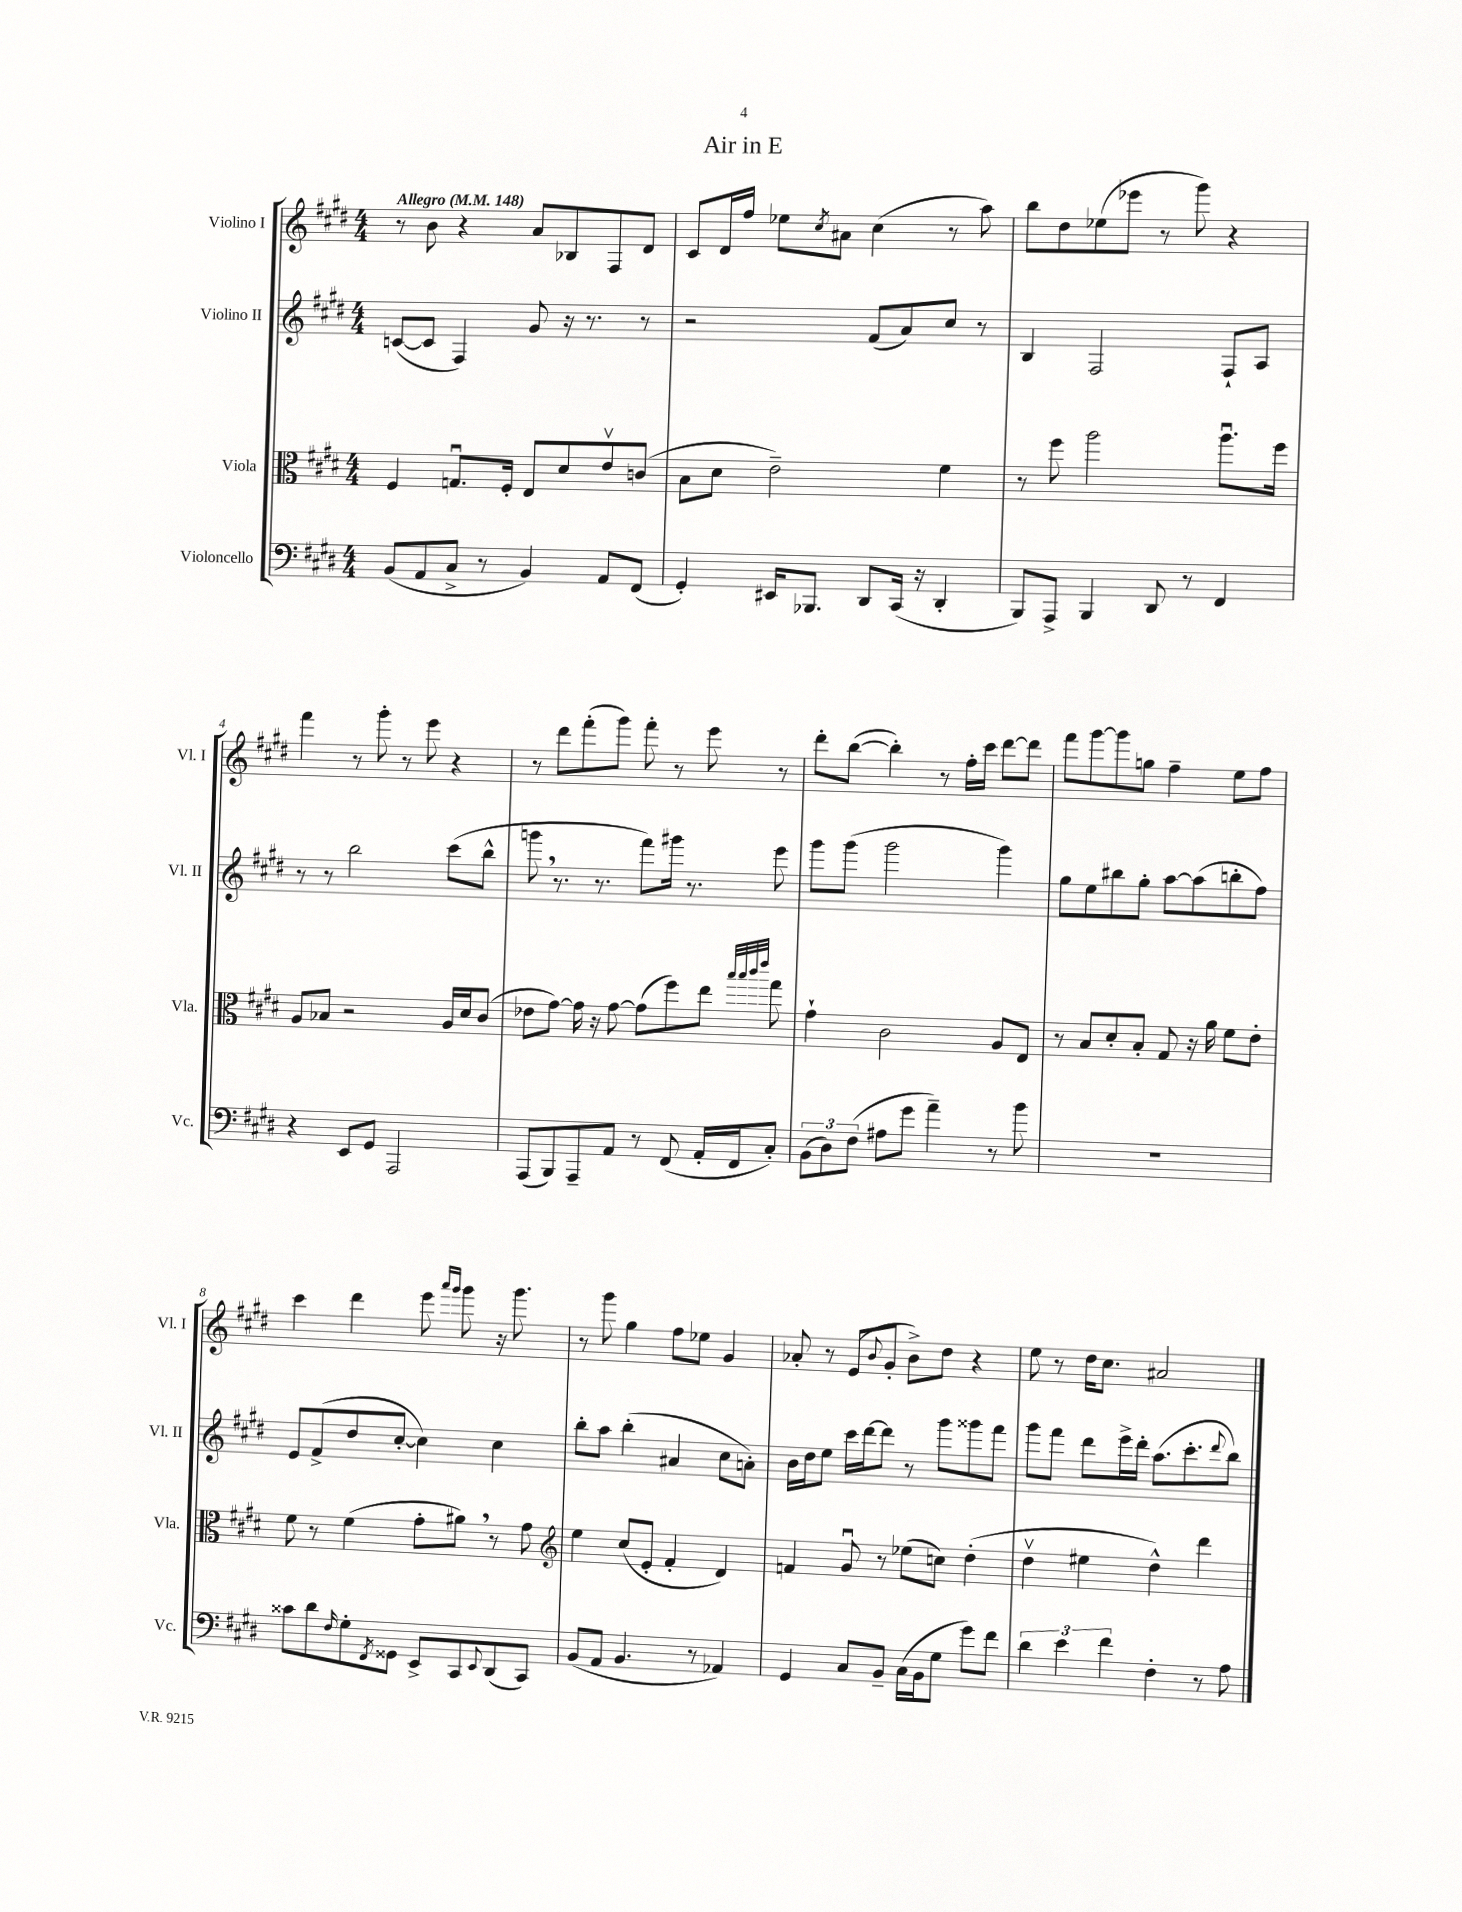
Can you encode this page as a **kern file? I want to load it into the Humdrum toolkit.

**kern	**kern	**kern	**kern
*part4	*part3	*part2	*part1
*staff4	*staff3	*staff2	*staff1
*I"Violoncello	*I"Viola	*I"Violino II	*I"Violino I
*I'Vc.	*I'Vla.	*I'Vl. II	*I'Vl. I
*clefF4	*clefC3	*clefG2	*clefG2
*k[f#c#g#d#]	*k[f#c#g#d#]	*k[f#c#g#d#]	*k[f#c#g#d#]
*M4/4	*M4/4	*M4/4	*M4/4
*MM148	*MM148	*MM148	*MM148
=1	=1	=1	=1
!	!	!	!LO:TX:a:B:t=Allegro
(8BB/L	4F#/	([8cn/L	8r
8AA/	.	8c/J]	8b\
8C#^/J	8.Gnu/L	4F#/)	4r
8r	.	.	.
.	16F#'/Jk	.	.
4BB/)	8E/L	8g#/	8a/L
.	8d#/	16r	8B-X/
.	.	8.r	.
8AA/L	8ev/	.	8F#/
(8FF#/J	(8cn/J	8r	8d#/J
=2	=2	=2	=2
4GG#'/)	8B\L	2r	8c#/L
.	8d#\J	.	16d#/L
.	.	.	16ff#/JJ
16EE#X/KL	2e~\)	.	8ee-X\L
8.BBB-X/J	.	.	.
.	.	.	8qcc#/
.	.	.	8a#X\J
8DD#/L	.	(8f#/L	(4cc#\
(16CC#/Jk	.	8a/)	.
16r	.	.	.
4DD#'/	4f#\	8cc#/J	8r
.	.	8r	8aa\)
=3	=3	=3	=3
8BBB/L)	8r	4B/	8bb\L
8AAA^/J	8ff#\	.	8dd#\
4BBB/	2aa\	2F#/	(8ee-X\
.	.	.	8eee-X\J
8DD#/	.	.	8r
8r	.	.	8ggg#\)
4FF#/	8.aau\L	8F#`/L	4r
.	.	8A/J	.
.	16ff#\Jk	.	.
!!LO:LB:g=z
=4	=4	=4	=4
4r	8A/L	8r	4fff#\
.	8B-X/J	8r	.
8EE/L	2r	2bb\	8r
8GG#/J	.	.	8ggg#'\
2AAA/	.	.	8r
.	.	.	8eee\
.	16A/LL	(8ccc#\L	4r
.	16d#/J	.	.
.	(8c#/J	8bb^^\J	.
=5	=5	=5	=5
(8AAA/L	8e-X\L	8gggn,\	8r
8BBB/)	[8g#\J)	8.r	8ddd#\L
8AAA~/	16g#\]	.	(8fff#'\
.	16r	8.r	.
8AA/J	[8g#\	.	8ggg#\J)
8r	(8g#\L]	8fff#\L)	8fff#'\
(8FF#/	8ff#\)	16ggg#X\Jk	8r
.	.	8.r	.
16AA'/LL	8ee\J	.	8eee\
16FF#/J	.	.	.
.	32qqbb/LLL	.	.
.	32qqbb/	.	.
.	32qqccc#/	.	.
.	32qqeee/JJJ	.	.
8C#'/J)	8gg#\	8eee\	8r
=6	=6	=6	=6
(12BB\L	4g#`\	8ggg#\L	8ddd#'\L
12D#\)	.	.	.
.	.	(8ggg#\J	([8bb\J
(12F#\J	.	.	.
8A#X\L	2c#\	2ggg#\	4bb'\])
8g#\J	.	.	.
4a~\)	.	.	8r
.	.	.	16ff#'\LL
.	.	.	16ccc#\JJ
8r	8A/L	4ggg#\)	[8ddd#\L
8b\	8E/J	.	8ddd#\J]
=7	=7	=7	=7
1r	8r	8gg#\L	8fff#\L
.	8B/L	8ee\	[8ggg#\
.	8d#'/	8bb#X\	8ggg#\]
.	8B'/J	8gg#'\J	8ggn\J
.	8G#/	[8aa\L	4ff#~\
.	16r	(8aa\]	.
.	16a\	.	.
.	8f#\L	8bbn'\	8ee\L
.	8e'\J	8ff#\J)	8ff#\J
!!LO:LB:g=z
=8	=8	=8	=8
8c##X\L	8f#\	8e/L	4ccc#\
8d#\	8r	(8f#^/	.
16qqF#/	.	.	.
8G#'\	(4f#\	8dd#/	4ddd#\
8qFF#/	.	.	.
8GG##X\J	.	[8cc#'/J	.
8EE^/L	8g#'\L	4cc#\])	8eee\
.	.	.	16qqaaa/LL
.	.	.	16qqggg#/JJ
8CC#/	8a#X,\J)	.	8ggg#\
8qqEE/	.	.	.
(8DD#/	8r	4cc#\	16r
.	.	.	8.ggg#\
8CC#/J)	8g#\	.	.
=9	=9	=9	=9
*	*clefG2	*	*
(8BB/L	4ee\	8bb'\L	8r
8AA/J	.	8aa\J	8ggg#\
4.BB/	(8cc#/L	(4bb'\	4gg#\
.	8e'/J	.	.
.	4f#'/	4a#X/	8ff#\L
8r	.	.	8ee-X\J
4AA-X/)	4d#/)	8cc#\L	4g#/
.	.	8an'\J)	.
=10	=10	=10	=10
4GG#/	4fn/	16b\LL	8a-X'/
.	.	16dd#\J	.
.	.	8ee\J	8r
8C#/L	8g#u/	16ccc#\LL	(8e/L
.	.	[16ddd#\J	.
.	.	.	8qqb/
8BB~/J	8r	8ddd#\J]	8g#'/J
(16C#\LL	(8ee-X\L	8r	8b^\L)
16BB\J	.	.	.
8G#\J	8ccn\J)	8ggg#\L	8dd#\J
8g#\L)	(4dd#'\	8ggg##X\	4r
8f#\J	.	8fff#\J	.
=11	=11	=11	=11
6d#\	4dd#v\	8ggg#\L	8ee\
.	.	8fff#\J	8r
6e\	.	.	.
.	4ee#X\	8ddd#\L	16dd#\KL
.	.	.	8.cc#\J
6f#\	.	.	.
.	.	16eee^\L	.
.	.	16ddd#'\JJ	.
4F#'\	4dd#^^\)	(8.aa\L	2a#X/
.	.	8.ccc#'\	.
8r	4ddd#\	.	.
.	.	8qqddd#/	.
8A\	.	8bb\J)	.
==	==	==	==
*-	*-	*-	*-
